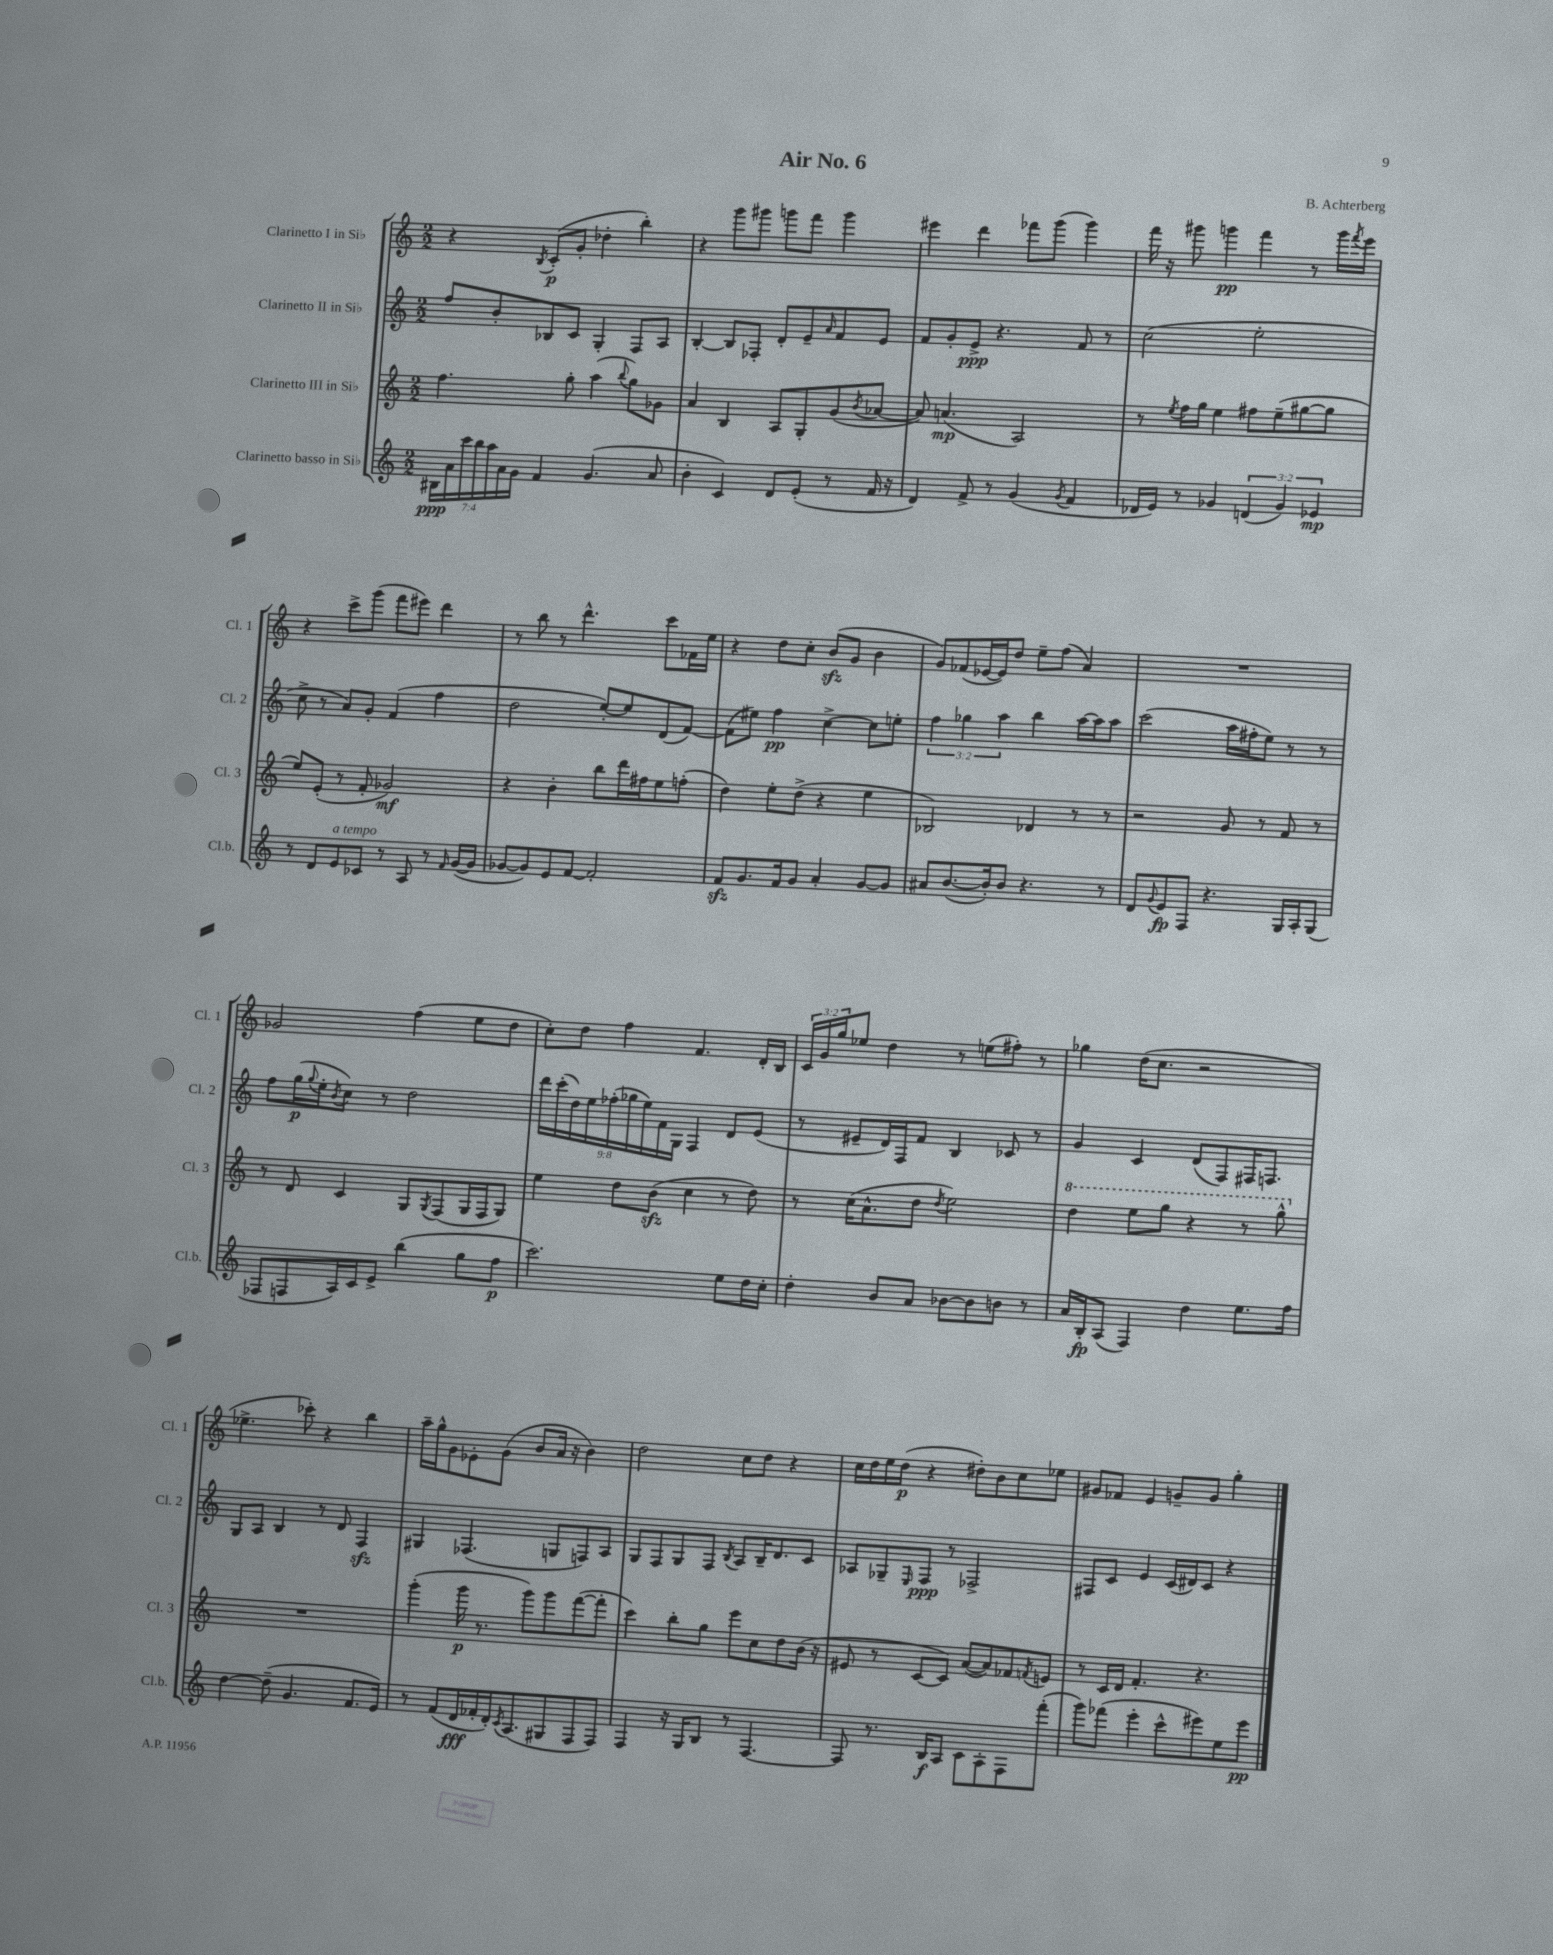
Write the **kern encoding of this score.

**kern	**dynam	**kern	**dynam	**kern	**dynam	**kern	**dynam
*part4	*part4	*part3	*part3	*part2	*part2	*part1	*part1
*staff4	*staff4	*staff3	*staff3	*staff2	*staff2	*staff1	*staff1
*I"Clarinetto basso in Si♭	*	*I"Clarinetto III in Si♭	*	*I"Clarinetto II in Si♭	*	*I"Clarinetto I in Si♭	*
*I'Cl.b.	*	*I'Cl. 3	*	*I'Cl. 2	*	*I'Cl. 1	*
*clefG2	*	*clefG2	*	*clefG2	*	*clefG2	*
*k[]	*	*k[]	*	*k[]	*	*k[]	*
*M2/2	*	*M2/2	*	*M2/2	*	*M2/2	*
=1	=1	=1	=1	=1	=1	=1	=1
28B#X\LL	ppp	4.ff\	.	8ff/L	.	4r	.
28a\	.	.	.	.	.	.	.
28ccc\	.	.	.	.	.	.	.
28bb\	.	.	.	.	.	.	.
.	.	.	.	8b'/	.	.	.
28aa\	.	.	.	.	.	.	.
28a\	.	.	.	.	.	.	.
28g\JJ	.	.	.	.	.	.	.
.	.	.	.	.	.	8qB/	.
4f/	.	.	.	8B-X/	.	(8c'/L	p
.	.	8gg'\	.	8c/J	.	8g'/J	.
(4.g/	.	(4aa\	.	4G'/	.	4dd-X'\	.
.	.	8qqbb/	.	.	.	.	.
.	.	8gg\L)	.	8F/L	.	4bb'\)	.
8a/	.	8g-X\J	.	8A/J	.	.	.
=2	=2	=2	=2	=2	=2	=2	=2
4b'\	.	4a/	.	[4B'/	.	4r	.
4c/)	.	4B/	.	8B/L]	.	8ggg\L	.
.	.	.	.	8F-X'/J	.	8ggg#X\J	.
8d/L	.	8A/L	.	8d'/L	.	8gggn\L	.
(8e'/J	.	8G'/	.	8e~/	.	8fff\J	.
.	.	.	.	16qqa/	.	.	.
8r	.	(8g/	.	8f/	.	4ggg\	.
.	.	8qb/	.	.	.	.	.
16f/	.	[8a-X/J	.	8e/J	.	.	.
16r	.	.	.	.	.	.	.
=3	=3	=3	=3	=3	=3	=3	=3
4d/)	.	8a-/])	.	8f/L	.	4eee#X\	.
.	.	(4.an/	mp	8g'/	.	.	.
8f^/	.	.	.	8e^/J	ppp	4ddd\	.
8r	.	.	.	4.r	.	.	.
(4g/	.	2A/)	.	.	.	8fff-X\L	.
.	.	.	.	.	.	(8ggg\J	.
8qg/	.	.	.	.	.	.	.
4f/	.	.	.	8f/	.	4ggg\)	.
.	.	.	.	8r	.	.	.
=4	=4	=4	=4	=4	=4	=4	=4
16d-X/LL	.	8r	.	(2cc\	.	16fff\	.
16e/JJ)	.	.	.	.	.	16r	.
.	.	8qee/	.	.	.	.	.
8r	.	16ff\LL	.	.	.	8ggg#X\	.
.	.	16gg\JJ	.	.	.	.	.
4g-X/	.	4ee\	.	.	.	4gggn\	pp
(6dn/	.	8ff#X\L	.	2ee'\	.	4fff\	.
.	.	(8ee~\	.	.	.	.	.
6g-/)	.	.	.	.	.	.	.
.	.	[8gg#X\	.	.	.	8r	.
6e-X/	mp	.	.	.	.	.	.
.	.	8gg#\J]	.	.	.	16ggg\LL	.
.	.	.	.	.	.	8qfff/	.
.	.	.	.	.	.	16eee\JJ	.
!!LO:LB:g=z
=5	=5	=5	=5	=5	=5	=5	=5
8r	.	8ee/L)	.	8cc^\	.	4r	.
8d/L	.	(8e'/J	.	8r	.	.	.
!LO:TX:a:i:t=a tempo	!	!	!	!	!	!	!
8e/	.	8r	.	8a/L)	.	8ccc^\L	.
8c-X/J	.	8f'/	.	8g'/J	.	(8ggg\J	.
8r	.	2g-X/)	mf	(4f/	.	8fff\L	.
8A/	.	.	.	.	.	8eee#X\J)	.
8r	.	.	.	4ff\	.	4ddd\	.
16qqf/	.	.	.	.	.	.	.
([16g/LL	.	.	.	.	.	.	.
16g/JJ]	.	.	.	.	.	.	.
=6	=6	=6	=6	=6	=6	=6	=6
[8g-X/L	.	4r	.	2dd\	.	8r	.
8g-/])	.	.	.	.	.	8bb\	.
8e/	.	4b'\	.	.	.	8r	.
[8f/J	.	.	.	.	.	4.ddd^^\	.
2f'/]	.	8bb\L	.	[8ee'/L)	.	.	.
.	.	16ddd\L	.	8ee/]	.	.	.
.	.	16ff#X\J	.	.	.	.	.
.	.	8ee\	.	(8d/	.	8ccc\L	.
.	.	(8ffn'\J	.	[8f/J)	.	16f-X\L	.
.	.	.	.	.	.	16ee\JJ	.
=7	=7	=7	=7	=7	=7	=7	=7
8fzz/L	.	4dd\)	.	(8f\L]	.	4r	.
8.g/	.	.	.	8ee#X\J)	.	.	.
.	.	8ee'\L	.	4ff\	pp	8dd\L	.
16f/k	.	.	.	.	.	.	.
8g/J	.	(8dd^\J	.	.	.	8cc'\J	.
4a'/	.	4r	.	[4cc^\	.	(8bzz/L	.
.	.	.	.	.	.	8g/J	.
[8g/L	.	4ee\	.	8cc\L]	.	4b\	.
8g/J]	.	.	.	8een'\J	.	.	.
=8	=8	=8	=8	=8	=8	=8	=8
8a#X/L	.	2B-X/)	.	6ff\	.	8g/L)	.
([8.b/	.	.	.	.	.	(8f-X/	.
.	.	.	.	6gg-X\	.	.	.
.	.	.	.	.	.	[16e-X/L	.
16b'/k])	.	.	.	.	.	16e-/J])	.
.	.	.	.	6aa\	.	.	.
8b/J	.	.	.	.	.	8dd/J	.
4.r	.	4d-X/	.	4bb\	.	8ee~\L	.
.	.	.	.	.	.	(8ff\J	.
.	.	8r	.	[16aa\LL	.	4a/)	.
.	.	.	.	16aa\J]	.	.	.
8r	.	8r	.	8aa\J	.	.	.
=9	=9	=9	=9	=9	=9	=9	=9
8d/L	.	2r	.	(2ccc\	.	1r	.
8qqg/	.	.	.	.	.	.	.
8e/	fp	.	.	.	.	.	.
8F/J	.	.	.	.	.	.	.
4.r	.	.	.	.	.	.	.
.	.	8g/	.	16aa\LL	.	.	.
.	.	.	.	16ff#X'\J	.	.	.
.	.	8r	.	8ee\J)	.	.	.
16G/LL	.	8f/	.	8r	.	.	.
16A'/J	.	.	.	.	.	.	.
(8G/J	.	8r	.	8r	.	.	.
!!LO:LB:g=z
=10	=10	=10	=10	=10	=10	=10	=10
8F-X/L	.	8r	.	8ff\L	.	2g-X/	.
8Fn/	.	8d/	.	(16gg\L	p	.	.
.	.	.	.	8qqgg/	.	.	.
.	.	.	.	16ee'\J	.	.	.
.	.	.	.	8qb/	.	.	.
16A/L)	.	4c/	.	8cc\J)	.	.	.
16c/J	.	.	.	.	.	.	.
8e^/J	.	.	.	8r	.	.	.
(4bb\	.	8G/L	.	2dd\	.	(4ff\	.
.	.	8qG/	.	.	.	.	.
.	.	(8F/	.	.	.	.	.
8gg\L	.	16G/L	.	.	.	8ee\L	.
.	.	16F/J	.	.	.	.	.
8ff\J	p	8G/J)	.	.	.	8dd\J	.
=11	=11	=11	=11	=11	=11	=11	=11
2.ccc\)	.	4ee\	.	18ddd\LL	.	8cc'\L)	.
.	.	.	.	(18ccc'\	.	.	.
.	.	.	.	18dd\)	.	.	.
.	.	.	.	.	.	8dd\J	.
.	.	.	.	18ee\	.	.	.
.	.	.	.	(18ff-X'\	.	.	.
.	.	8dd\L	.	.	.	4ff\	.
.	.	.	.	18gg-X\	.	.	.
.	.	.	.	18ee\)	.	.	.
.	.	(8bzz\J	.	.	.	.	.
.	.	.	.	18f\	.	.	.
.	.	.	.	18G\JJ	.	.	.
.	.	4cc\	.	4F/	.	4.f/	.
8ee\L	.	8r	.	8d/L	.	.	.
16dd\L	.	8dd\)	.	(8e/J	.	16d'/LL	.
16cc'\JJ	.	.	.	.	.	16B/JJ	.
=12	=12	=12	=12	=12	=12	=12	=12
4dd'\	.	8r	.	8r	.	24c/LL	.
.	.	.	.	.	.	24g/	.
.	.	.	.	.	.	24gg/J	.
.	.	(16cc\KL	.	8e#X~/L	.	8ee-X/J	.
.	.	8.a^^\	.	.	.	.	.
8b/L	.	.	.	16d/L)	.	4dd\	.
.	.	.	.	16F/J	.	.	.
8a/J	.	8dd\J	.	8f/J	.	.	.
.	.	8qdd/	.	.	.	.	.
[8b-X\L	.	2ee\)	.	4B/	.	8r	.
8b-\]	.	.	.	.	.	(8een\L	.
8bn\J	.	.	.	8c-X/	.	8ff#X'\J)	.
8r	.	.	.	8r	.	8r	.
=13	=13	=13	=13	=13	=13	=13	=13
*	*	*8va	*	*	*	*	*
16a/LL	.	4ddd\	.	4g/	.	4gg-X\	.
16B'/J	fp	.	.	.	.	.	.
(8A/J	.	.	.	.	.	.	.
4F/)	.	8eee\L	.	4c/	.	(16dd\KL	.
.	.	.	.	.	.	8.cc\J	.
.	.	8ggg\J	.	.	.	.	.
4dd\	.	4r	.	(8d/L	.	2r	.
.	.	.	.	8F/)	.	.	.
8.ee\L	.	8r	.	16F#X/K	.	.	.
.	.	.	.	8.Fn/J	.	.	.
.	.	8ggg^^\	.	.	.	.	.
16ff\Jk	.	.	.	.	.	.	.
!!LO:LB:g=z
=14	=14	=14	=14	=14	=14	=14	=14
*	*	*X8va	*	*	*	*	*
[4dd\	.	1r	.	8G/L	.	4.ee-X^\	.
.	.	.	.	8A/J	.	.	.
(8dd~\]	.	.	.	4B/	.	.	.
4.g/	.	.	.	.	.	8ccc-X'\)	.
.	.	.	.	8r	.	4r	.
.	.	.	.	8d/	.	.	.
8.f/L	.	.	.	4Fzz/	.	4bb\	.
16e/Jk)	.	.	.	.	.	.	.
=15	=15	=15	=15	=15	=15	=15	=15
8r	.	(4ggg'\	.	4G#X/	.	16aa~\LL	.
.	.	.	.	.	.	16gg^^\J	.
(8f/L	.	.	.	.	.	8g\	.
16d/L	fff	16ggg\	p	(4.F-X/	.	8e-X'\	.
16f-X'/	.	8.r	.	.	.	.	.
16d'/J)	.	.	.	.	.	(8g\J	.
8qc/	.	.	.	.	.	.	.
(8.A/	.	.	.	.	.	.	.
.	.	8ggg\L)	.	.	.	8b/L	.
8G#X/	.	8ggg\	.	8Gn/L	.	16a/Jk	.
.	.	.	.	.	.	16r	.
8F/	.	([8fff\	.	8Fn/)	.	4b\)	.
8F/J)	.	8fff'\J]	.	8A/J	.	.	.
=16	=16	=16	=16	=16	=16	=16	=16
4F/	.	4ccc\)	.	8G/L	.	2dd\	.
.	.	.	.	8F/	.	.	.
16r	.	8bb'\L	.	8G/	.	.	.
16G/KL	.	.	.	.	.	.	.
8B/J	.	8gg\J	.	8F/J	.	.	.
.	.	.	.	8qB/	.	.	.
8r	.	8eee\L	.	8A/L	.	8cc\L	.
[4.F/	.	8cc\	.	16B~/K	.	8dd\J	.
.	.	.	.	8.d/	.	.	.
.	.	8dd\	.	.	.	4r	.
.	.	(16b\Jk	.	8c/J	.	.	.
.	.	16r	.	.	.	.	.
=17	=17	=17	=17	=17	=17	=17	=17
8F/]	.	8e#X/	.	8A-X/L	.	16cc\LL	.
.	.	.	.	.	.	16dd\	.
8.r	.	8r	.	8G-X~/	.	16ee\	.
.	.	.	.	.	.	(16dd\JJ	p
.	.	.	.	16qqE/	.	.	.
.	.	[8c/L	.	8F/J	ppp	4r	.
16B/KL	f	.	.	.	.	.	.
8A/J	.	8c/J])	.	8r	.	.	.
8c\L	.	([8a/L	.	2F-X^/	.	8dd#X'\L)	.
8A'\	.	8a/])	.	.	.	8b\	.
8F\	.	8f-X/	.	.	.	8cc\	.
.	.	8qfn/	.	.	.	.	.
(8fff'\J	.	8en/J	.	.	.	8ee-X\J	.
=18	=18	=18	=18	=18	=18	=18	=18
8ggg\L)	.	8r	.	8F#X/L	.	8g#X/L	.
(8fff-X\J	.	16c/LL	.	8c/J	.	8f-X/J	.
.	.	16d/JJ	.	.	.	.	.
4eee'\	.	4.f'/	.	4e/	.	4e/	.
8ccc^^\L	.	.	.	(16c/LL	.	8gn~/L	.
.	.	.	.	16d#X/J)	.	.	.
8eee#X\)	.	4.r	.	8c/J	.	8g/J	.
8ee\	.	.	.	4r	.	4gg'\	.
8eee#\J	pp	.	.	.	.	.	.
==	==	==	==	==	==	==	==
*-	*-	*-	*-	*-	*-	*-	*-
